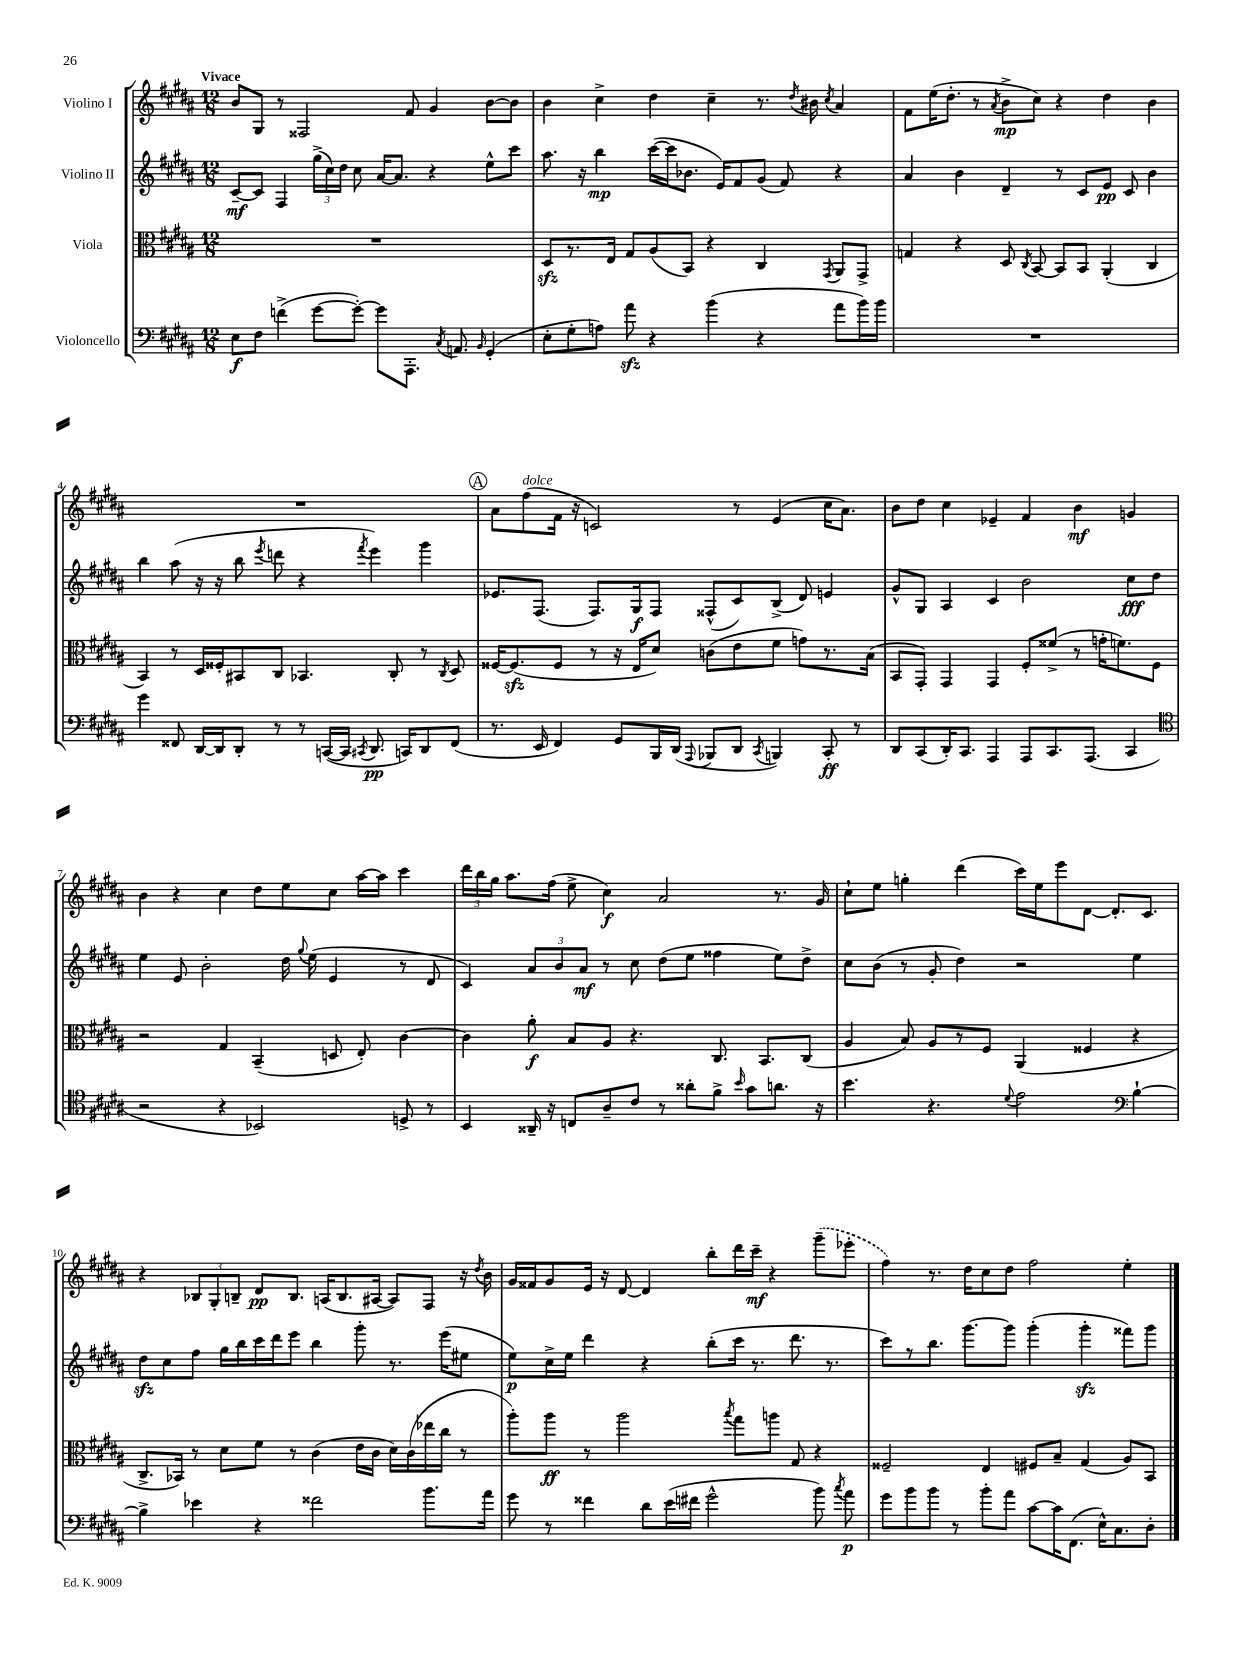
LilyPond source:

<<
\new StaffGroup <<
\new Staff = "s0" \with { instrumentName = "Violino I" } {
    \clef treble \key b \major \numericTimeSignature \time 12/8 \tempo "Vivace"
    \autoBeamOff b'8[ gis8] r8 fisis2 fis'8 gis'4 b'8[~ b'8] |
    b'4 cis''4-> dis''4 cis''4-- r8. \acciaccatura { dis''8 } bis'16 \acciaccatura { cis''8 } ais'4 |
    fis'8[ e''16( dis''8.]-. r8 \acciaccatura { ais'8 } b'8[->\mp cis''8]) r4 dis''4 b'4 |
    R1. |
    \mark \markup { \circle "A" } ais'8[ fis''8^\markup { \italic "dolce" }( fis'16] r16 c'2) r8 e'4( cis''16[ ais'8.]) |
    b'8[ dis''8] cis''4 ees'4-- fis'4 b'4\mf g'4 |
    b'4 r4 cis''4 dis''8[ e''8 cis''8] ais''16[~ ais''16] cis'''4 |
    \tuplet 3/2 { dis'''16[ b''16 gis''16] } ais''8.[ fis''16]( e''8-> cis''4\f) ais'2 r8. gis'16 |
    cis''8[-! e''8] g''4-. dis'''4( cis'''16[) e''16 e'''8 dis'8]~ dis'8.[-. cis'8.] |
    r4 \tuplet 3/2 { bes8[ gis8-. b8]-- } dis'8[\pp b8.] a16[( b8. ais16]~ ais8[) fis8] r16 \acciaccatura { dis''8 } b'16 |
    gis'16[ fisis'16 gis'8 e'16] r16 dis'8~ dis'4 b''8[-. dis'''16 cis'''16]--\mf r4 \once \slurDashed gis'''8[--( ees'''8]-. |
    fis''4) r8. dis''16[ cis''8 dis''8] fis''2 e''4-. \bar "|." |
}
\new Staff = "s1" \with { instrumentName = "Violino II" } {
    \clef treble \key b \major \numericTimeSignature \time 12/8
    \autoBeamOff cis'8[~--\mf cis'8] fis4 \tuplet 3/2 { gis''16[->( cis''16) dis''16] } cis''8 ais'16[~ ais'8.] r4 e''8[-^ cis'''8] |
    ais''8. r16 b''4\mp cis'''16[~( cis'''16 bes'8.] e'16[) fis'8 gis'8]( fis'8) r4 |
    ais'4 b'4 dis'4-- r8 cis'8[ e'8]\pp cis'8 b'4 |
    b''4 ais''8( r16 r16 b''8 \acciaccatura { e'''8 } d'''8 r4 \acciaccatura { fis'''8 } e'''4) gis'''4 |
    \mark \markup { \circle "A" } ees'8.[ fis8.]( fis8.[) gis16\f fis8] fisis8[-^( cis'8) b8]->( dis'8) e'4 |
    gis'8[-^ gis8] ais4 cis'4 b'2 cis''8[\fff dis''8] |
    e''4 e'8 b'2-. dis''16 \appoggiatura { gis''8 } e''16( e'4 r8 dis'8 |
    cis'4) \tuplet 3/2 { ais'8[ b'8 ais'8]\mf } r8 cis''8 dis''8[( e''8] fisis''4 e''8[) dis''8]-> |
    cis''8[ b'8]( r8 gis'8-. dis''4) r2 e''4 |
    dis''8[\sfz cis''8 fis''8] gis''16[ b''16 cis'''16 dis'''16 e'''8] b''4 gis'''8-. r8. e'''16[( eis''8] |
    e''8[\p) cis''16-> e''16] dis'''4 r4 b''8[-.( cis'''16] r8. dis'''8. r8. |
    cis'''8[) r8 b''8.] gis'''8.[~ gis'''8] gis'''4-.( gis'''4-.\sfz fisis'''8[) gis'''8] \bar "|." |
}
\new Staff = "s2" \with { instrumentName = "Viola" } {
    \clef alto \key b \major \numericTimeSignature \time 12/8
    \autoBeamOff R1. |
    dis8[\sfz r8. e16] gis8[ ais8( b,8]) r4 cis4 \acciaccatura { gis,8 } ais,8[ gis,8]-> |
    g4 r4 dis8 \acciaccatura { cis8 } b,8~ b,8[ b,8] ais,4-.( cis4 |
    b,4) r8 dis16[ fisis16-. bis,8 cis8] bes,4. cis8-. r8 \acciaccatura { cis8 } dis8 |
    \mark \markup { \circle "A" } fisis16[~ fisis8.\sfz( fisis8] r8 r16 e16[ dis'8]) c'8[( e'8 fis'8] g'8[) r8. b16]( |
    b,8[ gis,8]-.) gis,4 gis,4 fis8[-. fisis'8]->( r8 g'16[-. f'8.) fis8] |
    r2 gis4 b,4--( d8 e8-.) cis'4~ |
    cis'4 ais'8-.\f b8[ ais8] r4. cis8. b,8.[ cis8]( |
    ais4 b8) ais8[ r8 fis8] ais,4( fisis4 r4 |
    cis8.[-> bes,16]) r8 dis'8[ fis'8] r8 cis'4( e'16[ cis'16] dis'16[) cis'16( ees''16 cis''16] r8 |
    ais''8[-.) ais''8]\ff r8 ais''2 \acciaccatura { b''8 } gis''8[ a''8] gis8 r4 |
    fisis2-- e4 fis8[ b8]-- gis4( ais8[) b,8] \bar "|." |
}
\new Staff = "s3" \with { instrumentName = "Violoncello" } {
    \clef bass \key b \major \numericTimeSignature \time 12/8
    \autoBeamOff e8[\f fis8] f'4->( gis'8[~ gis'8]~-.) gis'8[ ais,,8.]-. \acciaccatura { cis8 } a,8. \grace { b,16 } gis,4-.( |
    e8[-. gis8-. a8]) ais'8\sfz r4 b'4( r4 ais'8[ b'16) b'16] |
    R1. |
    gis'4 fisis,8 dis,16[~ dis,16 dis,8]-. r8 r8 c,16[~( c,16] \acciaccatura { cis,8 } dis,8.\pp c,16[) dis,8 fisis,8]( |
    \mark \markup { \circle "A" } r8. e,16 fis,4) gis,8[ b,,16 dis,16]( \appoggiatura { ais,,8 } bes,,8[ dis,8] \acciaccatura { cis,8 } b,,4) cis,8-.\ff r8 |
    dis,8[ cis,8( dis,16-.) cis,8.] ais,,4 ais,,8[ cis,8. ais,,8.]( cis,4 |
    \clef tenor r2 r4 bes,2) d8-> r8 |
    b,4 aisis,16-- r16 c8[ ais8-- cis'8] r8 aisis'8[-. fis'8]-> \grace { b'16 } gis'8[ a'8.] r16 |
    b'4. r4. \appoggiatura { dis'8 } e'2 \clef bass b4~-! |
    b4-> ees'4 r4 fisis'2 b'8.[ ais'16] |
    gis'8 r8 fisis'4 dis'8[ e'16( fis'16] gis'2-^ b'8) \acciaccatura { cis''8 } ais'8\p |
    gis'8[ b'8 b'8] r8 b'8[-. ais'8] cis'8[~ cis'16 fis,8.]( e16[-^) cis8. dis8]-. \bar "|." |
}
>>
>>
